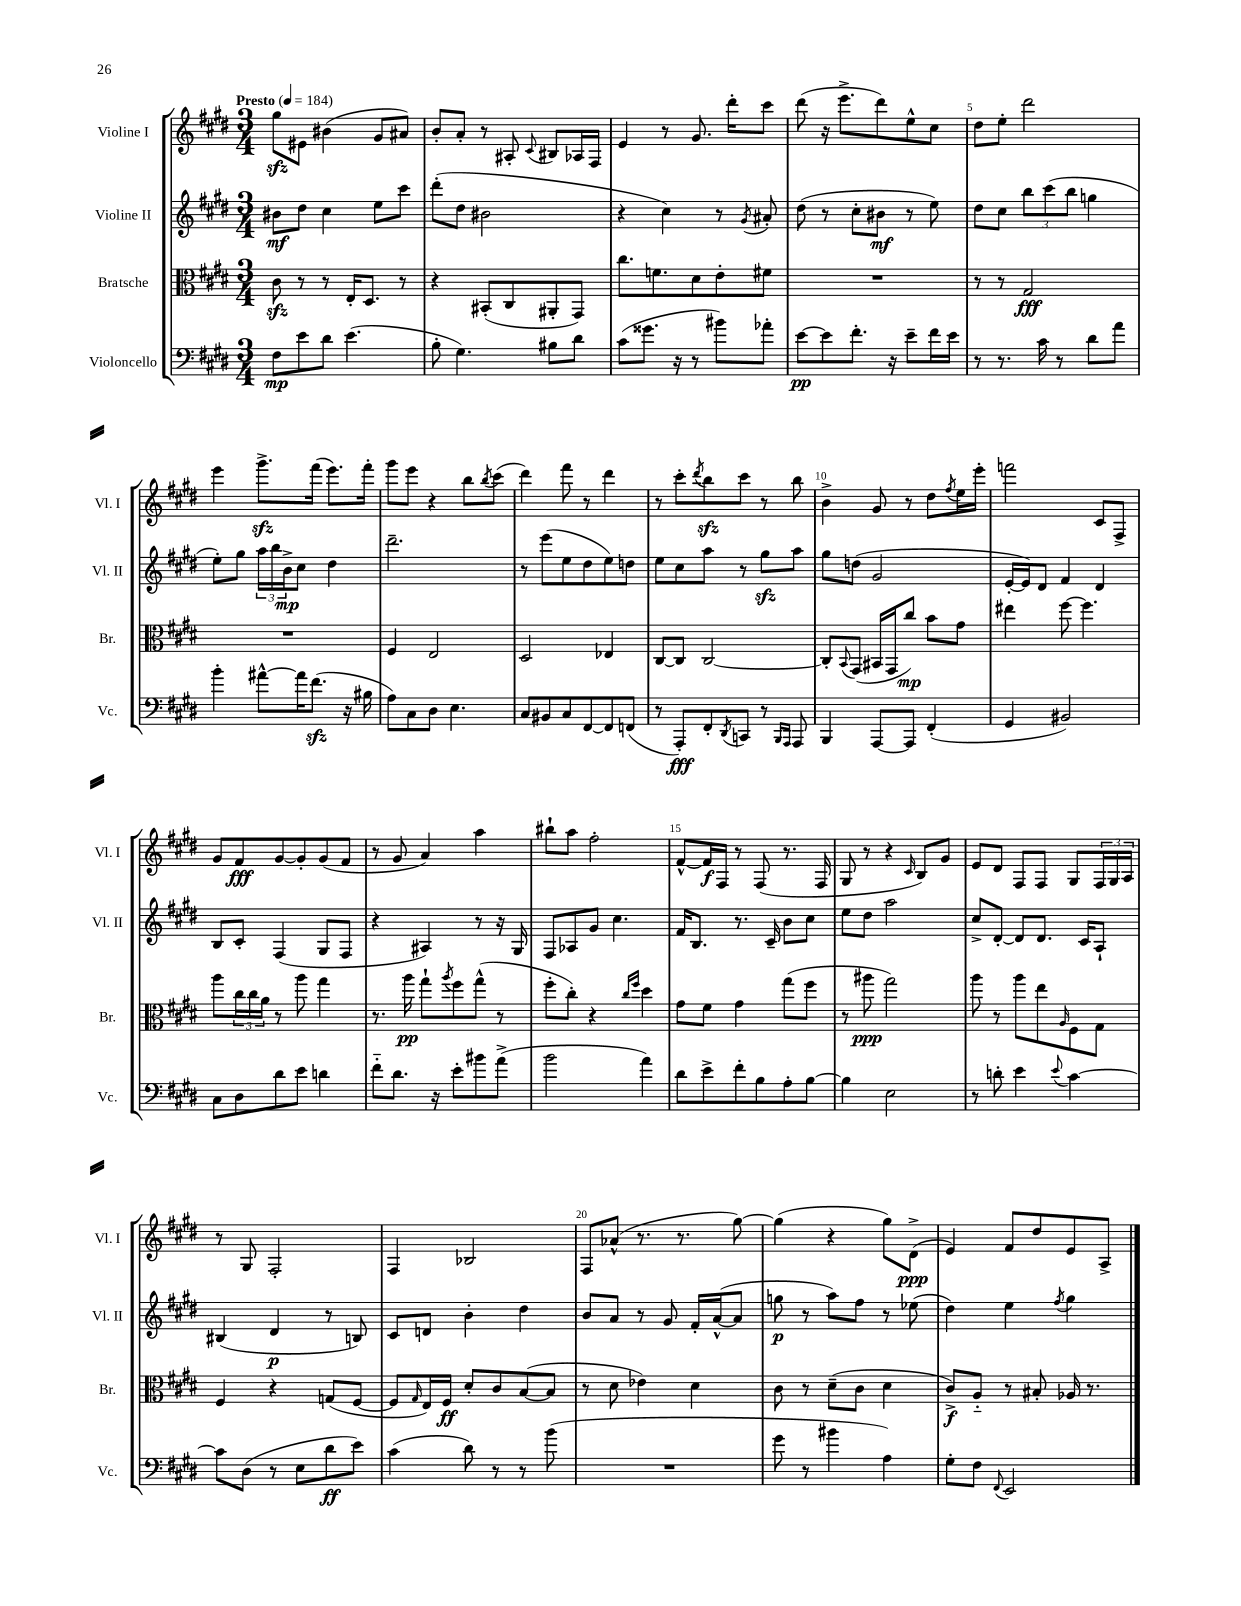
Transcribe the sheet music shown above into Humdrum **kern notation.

**kern	**kern	**kern	**kern
*staff4	*staff3	*staff2	*staff1
*clefF4	*clefC3	*clefG2	*clefG2
*k[f#c#g#d#]	*k[f#c#g#d#]	*k[f#c#g#d#]	*k[f#c#g#d#]
*M3/4	*M3/4	*M3/4	*M3/4
*MM184	*MM184	*MM184	*MM184
8F#	8c#	8b#	8gg#
8e	8r	8dd#	8e#
8d#	8r	4cc#	(4b#
(4.e	16E'	.	.
.	8.D#	.	.
.	.	8ee	8g#
.	8r	8ccc#	8a#)
=	=	=	=
8B'	4r	(8ddd#'	8b'
4.G#)	.	8dd#	8a'
.	(8BB#'	2b#	8r
.	8C#	.	8A#'
.	.	.	8qqc#
8B#	8AA#'	.	8B#
8d#	8GG#)	.	16A-
.	.	.	16F#
=	=	=	=
(8c#	8.cc#	4r	4e
8.g##	.	.	.
.	8.f	.	.
.	.	4cc#)	8r
16r	.	.	.
8r	8d#	.	8.g#
8b#)	8e'	8r	.
.	.	.	16ddd#'
.	.	8qg#	.
8a-'	8f#	8a#'	8ccc#
=	=	=	=
[8e	2.r	(8dd#	(8ddd#
8e]	.	8r	16r
.	.	.	8.eee^
8.f#'	.	8cc#'	.
.	.	8b#	8ddd#)
16r	.	.	.
8e~	.	8r	8ee^^
16f#	.	8ee)	8cc#
16e	.	.	.
=	=	=	=
8r	8r	8dd#	8dd#
8.r	8r	8cc#	8ee'
.	2G#	12bb	2ddd#
16c#	.	.	.
.	.	(12ccc#	.
8r	.	.	.
.	.	12bb	.
8d#	.	4gg	.
8a	.	.	.
=	=	=	=
4b'	2.r	8ee')	4eee
.	.	8gg#	.
[8a#^^	.	24aa	8.ggg#^
.	.	24bb	.
.	.	24b^	.
16a#]	.	8cc#	.
(8.f#	.	.	(16fff#
.	.	4dd#	8.eee)
16r	.	.	.
16B#	.	.	16fff#'
=	=	=	=
8A)	4F#	2.ddd#~	8ggg#
8C#	.	.	8eee
8D#	2E	.	4r
4.E	.	.	.
.	.	.	8bb
.	.	.	8qbb
.	.	.	(8ccc#
=	=	=	=
8C#	2D#	8r	4ddd#)
8BB#	.	(8eee	.
8C#	.	8ee	8fff#
[8FF#	.	8dd#	8r
8FF#]	4E-	8ee)	4ddd#
(8FF	.	8dd	.
=	=	=	=
8r	[8C#	8ee	8r
8AAA')	8C#]	8cc#	8ccc#'
.	.	.	8qddd#
8FF#'	[2C#	8aa	8bb
8qDD#	.	.	.
8CC	.	8r	8ccc#
8r	.	8gg#	8r
16qqBBB	.	.	.
16qqAAA	.	.	.
8AAA	.	8aa	8bb
=	=	=	=
4BBB	8C#']	8gg#	4b^
.	8qqBB	.	.
.	(8GG#	(8dd	.
[8AAA	16BB#	2g#	8g#
.	16GG#	.	.
8AAA]	8cc#)	.	8r
(4FF#'	8b	.	8dd#
.	.	.	8qff#
.	8g#	.	16ee
.	.	.	16eee'
=	=	=	=
4GG#	4ee#	[16e'	2fff
.	.	16e])	.
.	.	8d#	.
2BB#)	[8ff#	4f#	.
.	4.ff#]	.	.
.	.	4d#	8c#
.	.	.	8F#^
=	=	=	=
8C#	8aa	8B	8g#
8D#	24cc#	8c#'	8f#
.	24cc#	.	.
.	24a	.	.
8d#	8r	(4F#	[8g#
8e	8aa	.	8g#']
4d	4gg#	8G#	(8g#
.	.	8F#	8f#
=	=	=	=
8f#'~	8.r	4r	8r
8.d#	.	.	8g#
.	16aa	.	.
.	8gg#`	4A#)	4a)
16r	.	.	.
.	8qaa	.	.
8e'	8ff#	.	.
8b#	(8gg#^^	8r	4aa
(8a^	8r	16r	.
.	.	16G#	.
=	=	=	=
2b	8ff#'	8F#	8bb#`
.	8cc#')	8A-	8aa
.	4r	8g#	2ff#'
.	.	4.cc#	.
.	16qqcc#	.	.
.	16qqff#	.	.
4a)	4dd#	.	.
=	=	=	=
8d#	8g#	16f#	[8f#^^
.	.	8.B	.
8e^	8f#	.	16f#]
.	.	.	16F#
8f#'	4g#	8.r	8r
8B	.	.	(8F#
.	.	16c#~	.
8A'	(8gg#	8b	8.r
[8B	8ff#	8cc#	.
.	.	.	16F#
=	=	=	=
4B]	8r	8ee	8G#
.	8aa#	8dd#	8r
2E	2gg#)	2aa	4r
.	.	.	16qqc#
.	.	.	8B)
.	.	.	8g#
=	=	=	=
8r	8aa	8cc#^	8e
8d'	8r	[8d#'	8d#
4e	8aa	8d#]	8F#
.	8ee	8.d#	8F#
8qqe	16qqA	.	.
[4c#	8F#	.	8G#
.	.	16c#	.
.	8G#	8A`	24F#
.	.	.	24G#
.	.	.	24A
=	=	=	=
8c#]	4F#	(4B#	8r
(8D#	.	.	8G#
8r	4r	4d#	2F#'
8E	.	.	.
8d#	(8G	8r	.
8e)	[8F#	8B)	.
=	=	=	=
(4c#	8F#]	8c#	4F#
.	16qqG#	.	.
.	16E)	8d	.
.	16F#	.	.
8d#)	8d#'	4b'	2B-
8r	8c#	.	.
8r	([8B	4dd#	.
(8b	8B]	.	.
=	=	=	=
2.r	8r	8b	8F#
.	8d#	8a	(8a-^^
.	4e-)	8r	8.r
.	.	8g#	.
.	.	.	8.r
.	4d#	16f#'	.
.	.	([16a^^	.
.	.	8a]	[8gg#)
=	=	=	=
8g#	8c#	8gg	(4gg#]
8r	8r	8r	.
4b#	(8d#~	8aa)	4r
.	8c#	8ff#	.
4A)	4d#	8r	8gg#)
.	.	(8ee-	(8d#^
=	=	=	=
8G#'	8c#^)	4dd#)	4e)
8F#	8A'~	.	.
8qqFF#	.	.	.
2EE	8r	4ee	8f#
.	8B#'	.	8dd#
.	.	8qff#	.
.	16A-	4gg#	8e
.	8.r	.	.
.	.	.	8A^
==	==	==	==
*-	*-	*-	*-
